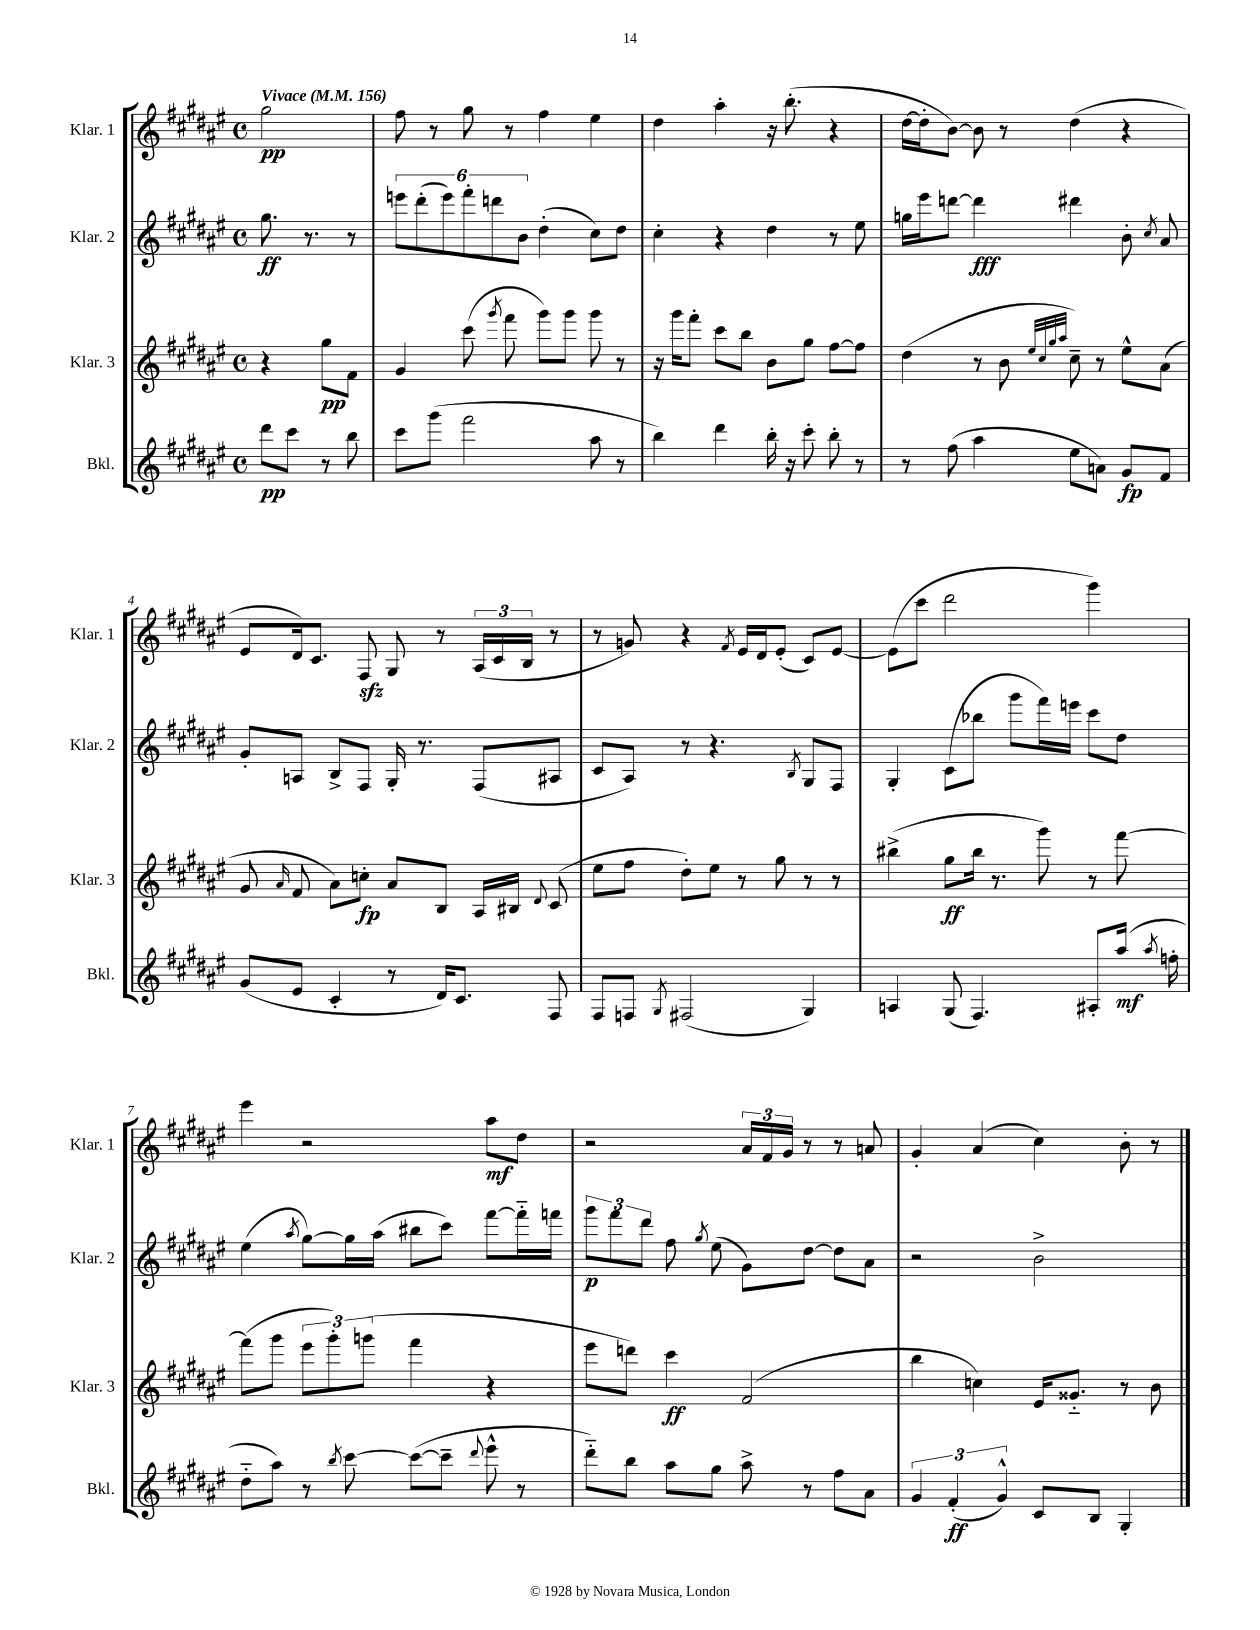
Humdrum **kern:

**kern	**dynam	**kern	**dynam	**kern	**dynam	**kern	**dynam
*part4	*part4	*part3	*part3	*part2	*part2	*part1	*part1
*staff4	*staff4	*staff3	*staff3	*staff2	*staff2	*staff1	*staff1
*I"Bkl.	*	*I"Klar. 3	*	*I"Klar. 2	*	*I"Klar. 1	*
*I'Bkl.	*	*I'Klar. 3	*	*I'Klar. 2	*	*I'Klar. 1	*
*clefG2	*	*clefG2	*	*clefG2	*	*clefG2	*
*k[f#c#g#d#a#e#]	*	*k[f#c#g#d#a#e#]	*	*k[f#c#g#d#a#e#]	*	*k[f#c#g#d#a#e#]	*
*M4/4	*	*M4/4	*	*M4/4	*	*M4/4	*
*met(c)	*	*met(c)	*	*met(c)	*	*met(c)	*
*MM156	*	*MM156	*	*MM156	*	*MM156	*
=	=	=	=	=	=	=	=
!	!	!	!	!	!	!LO:TX:a:B:t=Vivace	!
8ddd#\L	pp	4r	.	8.gg#\	ff	2gg#\	pp
8ccc#\J	.	.	.	.	.	.	.
.	.	.	.	8.r	.	.	.
8r	.	8gg#\L	pp	.	.	.	.
8bb\	.	8f#\J	.	8r	.	.	.
=1	=1	=1	=1	=1	=1	=1	=1
8ccc#\L	.	4g#/	.	12eeen\L	.	8ff#\	.
.	.	.	.	(12ddd#'\	.	.	.
(8ggg#\J	.	.	.	.	.	8r	.
.	.	.	.	12eee\)	.	.	.
2fff#\	.	(8ccc#\	.	12fff#'\	.	8gg#\	.
.	.	.	.	12dddn\	.	.	.
.	.	8qggg#/	.	.	.	.	.
.	.	8fff#\	.	.	.	8r	.
.	.	.	.	12b\J	.	.	.
.	.	8ggg#\L)	.	(4dd#'\	.	4ff#\	.
.	.	8ggg#\J	.	.	.	.	.
8aa#\	.	8ggg#\	.	8cc#\L)	.	4ee#\	.
8r	.	8r	.	8dd#\J	.	.	.
=2	=2	=2	=2	=2	=2	=2	=2
4bb\)	.	16r	.	4cc#'\	.	4dd#\	.
.	.	16ggg#\KL	.	.	.	.	.
.	.	8fff#'\J	.	.	.	.	.
4ddd#\	.	8ccc#\L	.	4r	.	4aa#'\	.
.	.	8bb\J	.	.	.	.	.
16bb'\	.	8b\L	.	4dd#\	.	16r	.
16r	.	.	.	.	.	(8.bb'\	.
8ccc#'\	.	8gg#\J	.	.	.	.	.
8bb'\	.	[8ff#\L	.	8r	.	4r	.
8r	.	8ff#\J]	.	8ee#\	.	.	.
=3	=3	=3	=3	=3	=3	=3	=3
8r	.	(4dd#\	.	16ggn\LL	.	[16dd#\LL	.
.	.	.	.	16eee#\J	.	16dd#'\J]	.
(8ff#\	.	.	.	[8dddn\J	.	[8b\J)	.
4aa#\	.	8r	.	4ddd\]	fff	8b\]	.
.	.	8b\	.	.	.	8r	.
.	.	32qqee#/LLL	.	.	.	.	.
.	.	32qqcc#/	.	.	.	.	.
.	.	32qqgg#/	.	.	.	.	.
.	.	32qqaa#/JJJ	.	.	.	.	.
8ee#\L	.	8cc#~\)	.	4ddd#X\	.	(4dd#\	.
8an\J)	.	8r	.	.	.	.	.
8g#/L	fp	8ee#^^\L	.	8b'\	.	4r	.
.	.	.	.	8qcc#/	.	.	.
8f#/J	.	(8a#\J	.	8a#/	.	.	.
!!LO:LB:g=z
=4	=4	=4	=4	=4	=4	=4	=4
(8g#/L	.	8g#/	.	8g#'/L	.	8e#/L	.
.	.	16qqa#/	.	.	.	.	.
8e#/J	.	8f#/	.	8An/J	.	16d#/k)	.
.	.	.	.	.	.	8.c#/J	.
4c#'/	.	8a#\L)	.	8B^/L	.	.	.
.	.	8ccn'\J	fp	8F#/J	.	8F#zz/	.
8r	.	8a#/L	.	16G#'/	.	8G#/	.
.	.	.	.	8.r	.	.	.
16d#/KL)	.	8B/J	.	.	.	8r	.
8.c#/J	.	.	.	.	.	.	.
.	.	16A#/LL	.	(8F#/L	.	(24A#/LL	.
.	.	.	.	.	.	24c#/	.
.	.	16B#X/JJ	.	.	.	.	.
.	.	.	.	.	.	24B/JJ	.
.	.	8qqd#/	.	.	.	.	.
8F#/	.	(8c#/	.	8A#X/J	.	8r	.
=5	=5	=5	=5	=5	=5	=5	=5
8F#/L	.	8ee#\L	.	8c#/L	.	8r	.
8Fn/J	.	8ff#\J	.	8A#/J)	.	8gn/)	.
8qG#/	.	.	.	.	.	.	.
(2F#X/	.	8dd#'\L)	.	8r	.	4r	.
.	.	8ee#\J	.	4.r	.	.	.
.	.	.	.	.	.	8qf#/	.
.	.	8r	.	.	.	16e#/LL	.
.	.	.	.	.	.	16d#/J	.
.	.	8gg#\	.	.	.	(8e#'/J	.
.	.	.	.	8qB/	.	.	.
4G#/)	.	8r	.	8G#/L	.	8c#/L)	.
.	.	8r	.	8F#/J	.	[8e#/J	.
=6	=6	=6	=6	=6	=6	=6	=6
4An/	.	(4bb#X^\	.	4G#'/	.	(8e#\L]	.
.	.	.	.	.	.	8ccc#\J	.
(8G#/	.	8gg#\L	ff	(8c#\L	.	2ddd#\	.
4.F#/)	.	16bb#\Jk	.	8bb-X\J	.	.	.
.	.	8.r	.	.	.	.	.
.	.	.	.	8ggg#\L	.	.	.
.	.	8ggg#\)	.	16fff#\L)	.	.	.
.	.	.	.	16eeen\JJ	.	.	.
8A#X'/L	.	8r	.	8ccc#\L	.	4ggg#\)	.
(16aa#/Jk	mf	[8fff#\	.	8dd#\J	.	.	.
8qaa#/	.	.	.	.	.	.	.
16ffn'\	.	.	.	.	.	.	.
!!LO:LB:g=z
=7	=7	=7	=7	=7	=7	=7	=7
8dd#\L	.	(8fff#\L]	.	(4ee#\	.	4eee#\	.
8aa#\J)	.	8ggg#\J	.	.	.	.	.
.	.	.	.	8qaa#/	.	.	.
8r	.	12eee#\L	.	[8gg#\L)	.	2r	.
.	.	12ggg#'\)	.	.	.	.	.
8qbb/	.	.	.	.	.	.	.
[8ccc#\	.	.	.	16gg#\L]	.	.	.
.	.	(12gggn\J	.	.	.	.	.
.	.	.	.	(16aa#\JJ	.	.	.
(8ccc#\L_	.	4fff#\	.	8bb#X\L	.	.	.
8ccc#~\J]	.	.	.	8ccc#\J)	.	.	.
8qqddd#/	.	.	.	.	.	.	.
8eee#^^\	.	4r	.	[8fff#\L	.	8aa#\L	mf
8r	.	.	.	16fff#\L]	.	8dd#\J	.
.	.	.	.	16fffn\JJ	.	.	.
=8	=8	=8	=8	=8	=8	=8	=8
8ddd#\L)	.	8eee#\L	.	12ggg#\L	p	2r	.
.	.	.	.	12fff#\	.	.	.
8bb\J	.	8dddn\J)	.	.	.	.	.
.	.	.	.	12ddd#\J	.	.	.
8aa#\L	.	4ccc#\	ff	8ff#\	.	.	.
.	.	.	.	8qgg#/	.	.	.
8gg#\J	.	.	.	(8ee#\	.	.	.
8aa#^\	.	(2f#/	.	8g#\L)	.	24a#/LL	.
.	.	.	.	.	.	24f#/	.
.	.	.	.	.	.	24g#/JJ	.
8r	.	.	.	[8dd#\J	.	8r	.
8ff#\L	.	.	.	8dd#\L]	.	8r	.
8a#\J	.	.	.	8a#\J	.	8an/	.
=9	=9	=9	=9	=9	=9	=9	=9
6g#/	.	4bb\	.	2r	.	4g#'/	.
(6f#'/	ff	.	.	.	.	.	.
.	.	4ccn\)	.	.	.	(4a#/	.
6g#^^/)	.	.	.	.	.	.	.
8c#/L	.	16e#/KL	.	2b^\	.	4cc#\)	.
.	.	8.g##X/J	.	.	.	.	.
8B/J	.	.	.	.	.	.	.
4G#'/	.	8r	.	.	.	8b'\	.
.	.	8b\	.	.	.	8r	.
==	==	==	==	==	==	==	==
*-	*-	*-	*-	*-	*-	*-	*-
